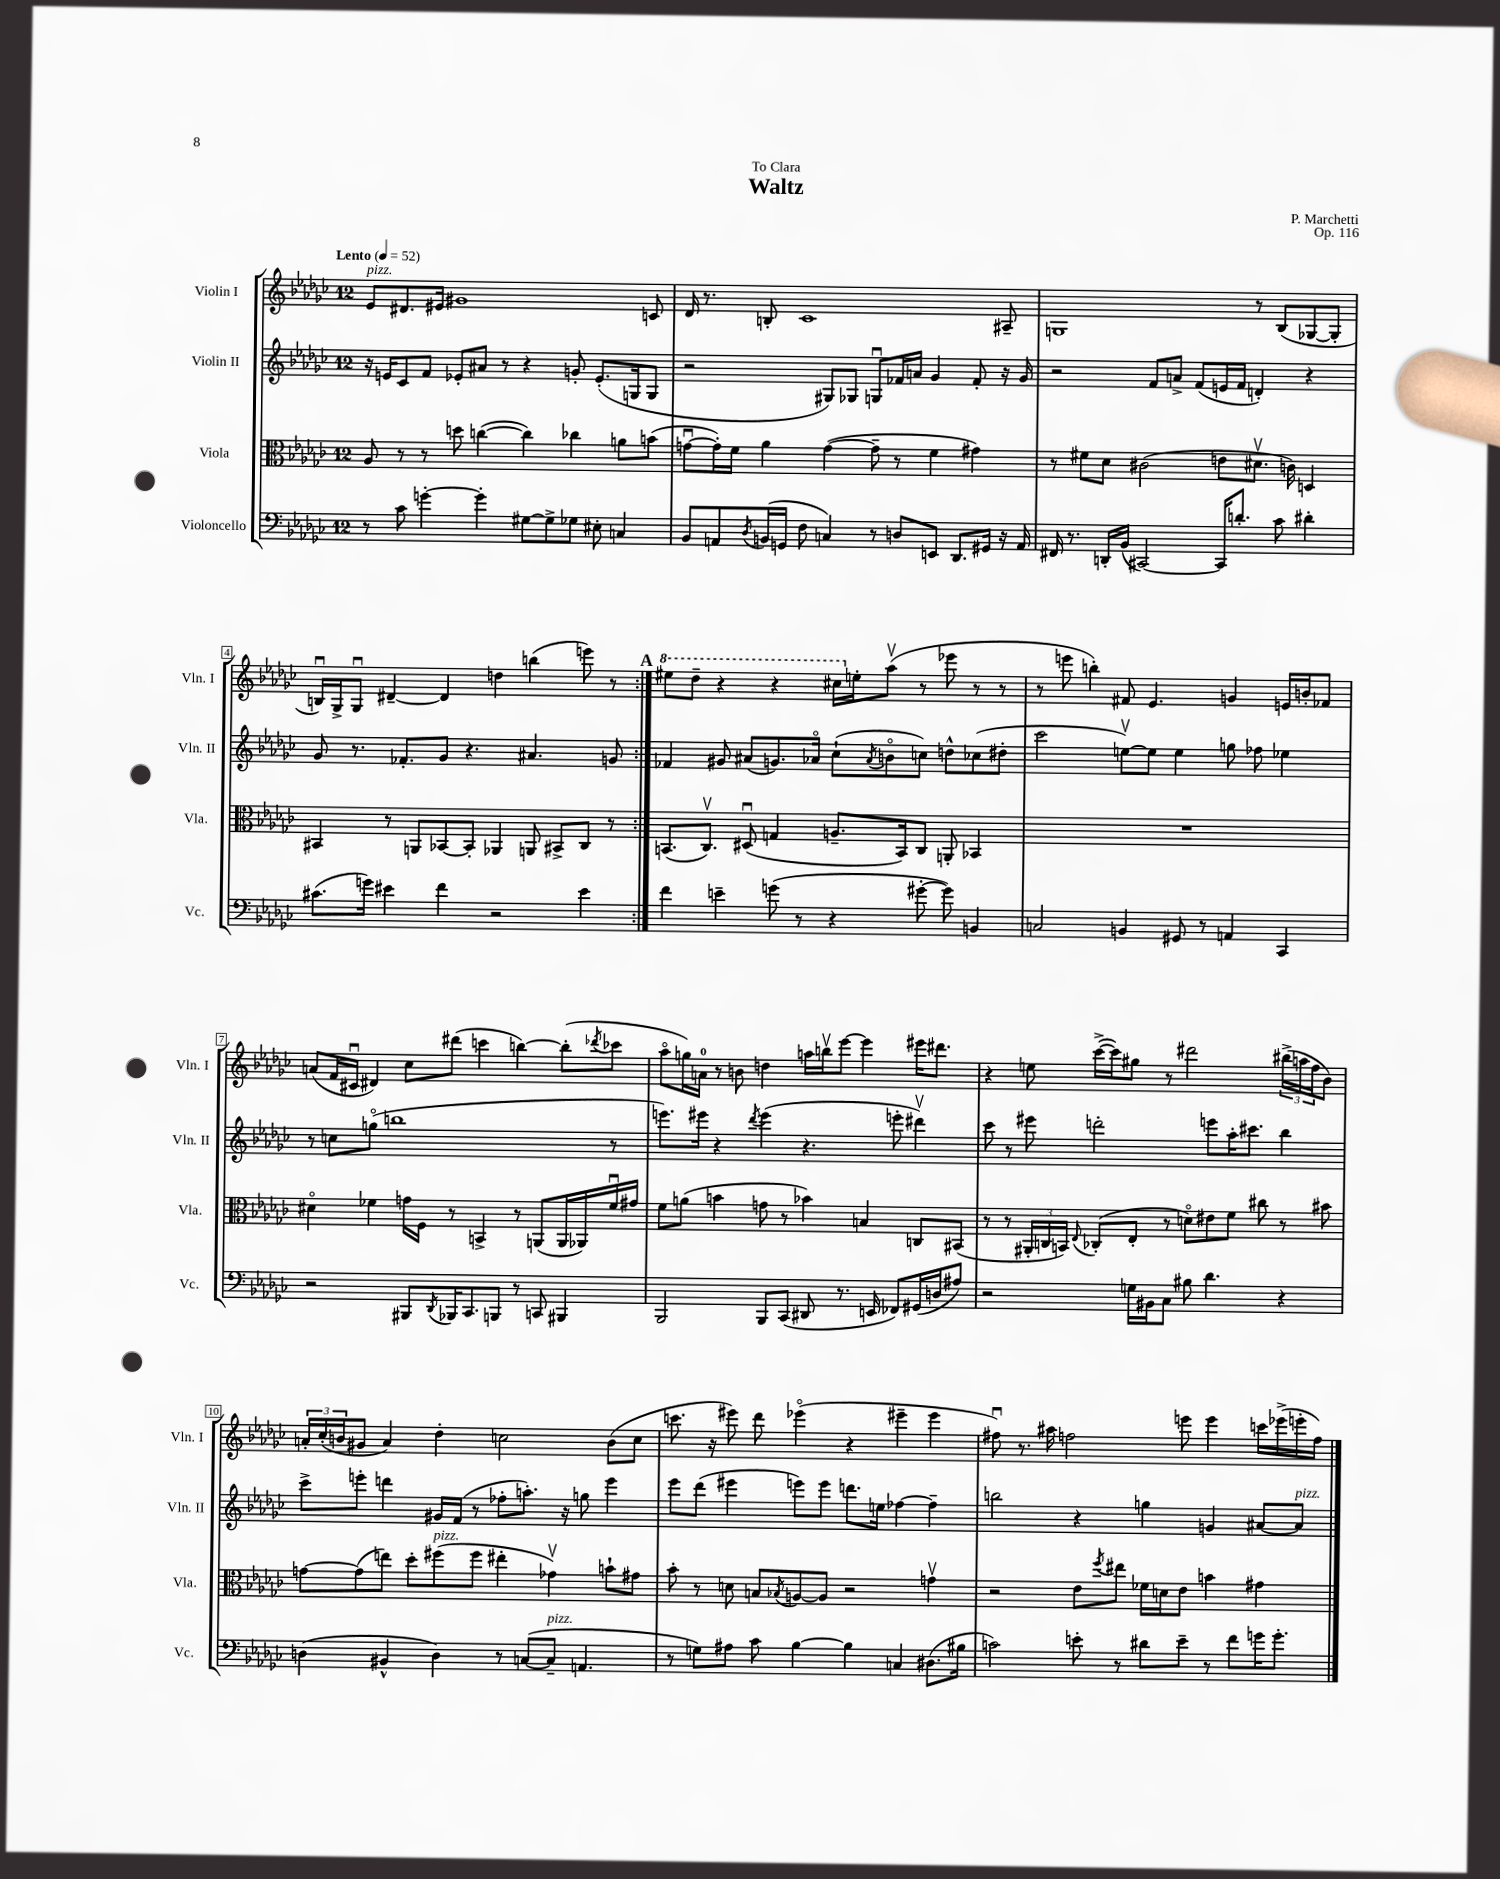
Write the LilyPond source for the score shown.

\header { title = "Waltz" composer = "P. Marchetti" dedication = "To Clara" opus = "Op. 116" }
<<
\new StaffGroup <<
\new Staff = "s0" \with { instrumentName = "Violin I" shortInstrumentName = "Vln. I" } {
    \clef treble \key ges \major \once \override Staff.TimeSignature.style = #'single-digit \time 12/8 \tempo "Lento" 4 = 52
    \repeat volta 2 { ees'8^\markup { \italic "pizz." } dis'8. eis'16 gis'1 c'8 |
    des'16 r8. b8-. ces'1 ais8-- |
    g1 r8 bes8( ges8~ ges8-. |
    b16\downbow) ges16-> ges8\downbow dis'4~-- dis'4 d''4 b''4( e'''8) r8 | }
    \mark \markup { \bold "A" } \ottava #1 eis'''8 des'''8-- r4 r4 cis'''16 \ottava #0 e''16-. aes''8\upbow( r8 ees'''8 r8 r8 |
    r8 e'''8 b''4-.) fis'8 ees'4. g'4 e'16 b'16-. fes'8 |
    a'8( f'16 cis'16\downbow dis'4) ces''8 dis'''8( c'''4 b''4~) b''8-.( \acciaccatura { des'''8 } ces'''8 |
    aes''8\flageolet g''16) a'16-0 r8 b'8 d''4 a''16 b''16\upbow ees'''8~ ees'''4 eis'''16 dis'''8. |
    r4 e''8 ces'''16~->( ces'''16) gis''8 r8 dis'''2 \tuplet 3/2 { bis''16->( a''16 f''16 } bes'8) |
    \tuplet 3/2 { a'16-. ces''16-.( b'16 } gis'8 a'4) des''4-. c''2 b'8( c''8 |
    c'''8. r16 eis'''8) des'''8 ees'''4\flageolet( r4 eis'''4-- eis'''4 |
    fis''8\downbow) r8. ais''16 f''2 e'''8 e'''4 c'''16 ees'''16->( e'''16-. f''16) \bar "|." |
}
\new Staff = "s1" \with { instrumentName = "Violin II" shortInstrumentName = "Vln. II" } {
    \clef treble \key ges \major \once \override Staff.TimeSignature.style = #'single-digit \time 12/8
    \repeat volta 2 { r16 e'16 ces'8 f'8 ees'8-. ais'8 r8 r4 g'8-. ees'8.-.( g16 g8 |
    r2 gis8) ges8 g8\downbow fes'16 a'16 ges'4 fes'8-. r16 ges'16 |
    r2 f'8 a'8-> f'8( e'16 f'16 d'4-.) r4 |
    ges'8 r8. fes'8.-. ges'8 r4. ais'4. g'8 | }
    \mark \markup { \bold "A" } fes'4 gis'8 ais'8( g'8.) aes'16\flageolet ces''8-!( \acciaccatura { aes'8 } b'8\flageolet c''8) d''8-^ ces''8( dis''8-. |
    ces'''2 e''8~\upbow) e''8 e''4 g''8 fes''8 ees''4 |
    r8 c''8 g''8\flageolet( b''1 r8 |
    e'''8.) eis'''16 r4 \acciaccatura { des'''8 } eis'''4( r4. e'''8-. dis'''4\upbow) |
    ces'''8 r8 eis'''8 d'''2-. e'''8 aes''16-. cis'''8. bes''4 |
    ces'''8-> e'''8-. d'''4 gis'16 f'16( r8 fes''8-. a''8.-.) r16 g''8 e'''4 |
    ees'''8 des'''8( eis'''4 e'''8) e'''8 d'''8. e''16 fes''4~ fes''4-- |
    b''2 r4 g''4 g'4 ais'8~ ais'8^\markup { \italic "pizz." } \bar "|." |
}
\new Staff = "s2" \with { instrumentName = "Viola" shortInstrumentName = "Vla." } {
    \clef alto \key ges \major \once \override Staff.TimeSignature.style = #'single-digit \time 12/8
    \repeat volta 2 { aes8 r8 r8 d''8 c''4~( c''4) ces''4 a'8 b'8( |
    g'8~\downbow g'16-.) f'16 aes'4 g'4~( g'8-- r8 f'4 gis'4) |
    r8 fis'8 des'8 cis'2( e'8 dis'8.\upbow c'16) d4 |
    bis,4 r8 a,8 bes,8~ bes,8-. aes,4 a,8 bis,8-> ces8 r8 | }
    \mark \markup { \bold "A" } b,8.( ces8.\upbow) dis8\downbow( g4 a8.-- b,16) ces8 a,8-. bes,4 |
    R1. |
    dis'4\flageolet fes'4 g'16 f16 r8 b,4-> r8 a,8( a,16 aes,16) fes'16\downbow gis'16 |
    f'8 a'8( b'4 g'8 r8 bes'4) b4 c8 bis,8( |
    r8 r8 \tuplet 3/2 { ais,16-. c16 b,16) } \appoggiatura { ees8 } ces8-.( ees8-. r8 d'8\flageolet) eis'8 f'8 cis''8 r8 bis'8 |
    g'8~ g'8( e''8) des''8-. fis''8^\markup { \italic "pizz." }( fis''8 eis''4-. ges'4\upbow) b'8-! gis'8 |
    bes'8-. r8 d'8 b8 \acciaccatura { bes8 } a8~ a8 r2 g'4\upbow |
    r2 ees'8 \acciaccatura { f''8 } eis''8 fes'16 d'16 ees'8 b'4 gis'4 \bar "|." |
}
\new Staff = "s3" \with { instrumentName = "Violoncello" shortInstrumentName = "Vc." } {
    \clef bass \key ges \major \once \override Staff.TimeSignature.style = #'single-digit \time 12/8
    \repeat volta 2 { r8 ces'8 g'4~-. g'4-. gis8~ gis8-> ges8 eis8-. c4 |
    bes,8 a,8 \acciaccatura { des8 } b,16( g,16 f8 c4) r8 d8 e,8 des,8. gis,16 r16 a,16 |
    fis,16 r8. d,16-. bes,16( cis,2~) cis,16 d'8.-. ces'8 dis'4-. |
    cis'8.( g'16) eis'4 f'4 r2 eis'4 | }
    \mark \markup { \bold "A" } f'4 e'4-- g'8( r8 r4 gis'8~-. gis'8) b,4 |
    c2 b,4 gis,8 r8 a,4 ces,4 |
    r2 bis,,8 \acciaccatura { des,8 } bes,,16 ces,8. b,,8 r8 c,8 bis,,4 |
    bes,,2 bes,,8 ces,8( dis,8 r8. e,16 fes,8) gis,16( d16 ais8) |
    r2 g16 bis,16 ces8 bis8 des'4. r4 |
    d4( bis,4-^ d4) r8 c8~( c8--^\markup { \italic "pizz." } a,4. |
    r8 g8) ais8 ces'8 bes4~ bes4 c4 dis8.( bis16 |
    c'2) e'8-. r8 dis'8 e'8-- r8 f'8 g'16 g'8.-. \bar "|." |
}
>>
>>
\layout { \context { \Score \override BarNumber.stencil = #(make-stencil-boxer 0.1 0.3 ly:text-interface::print) } }
